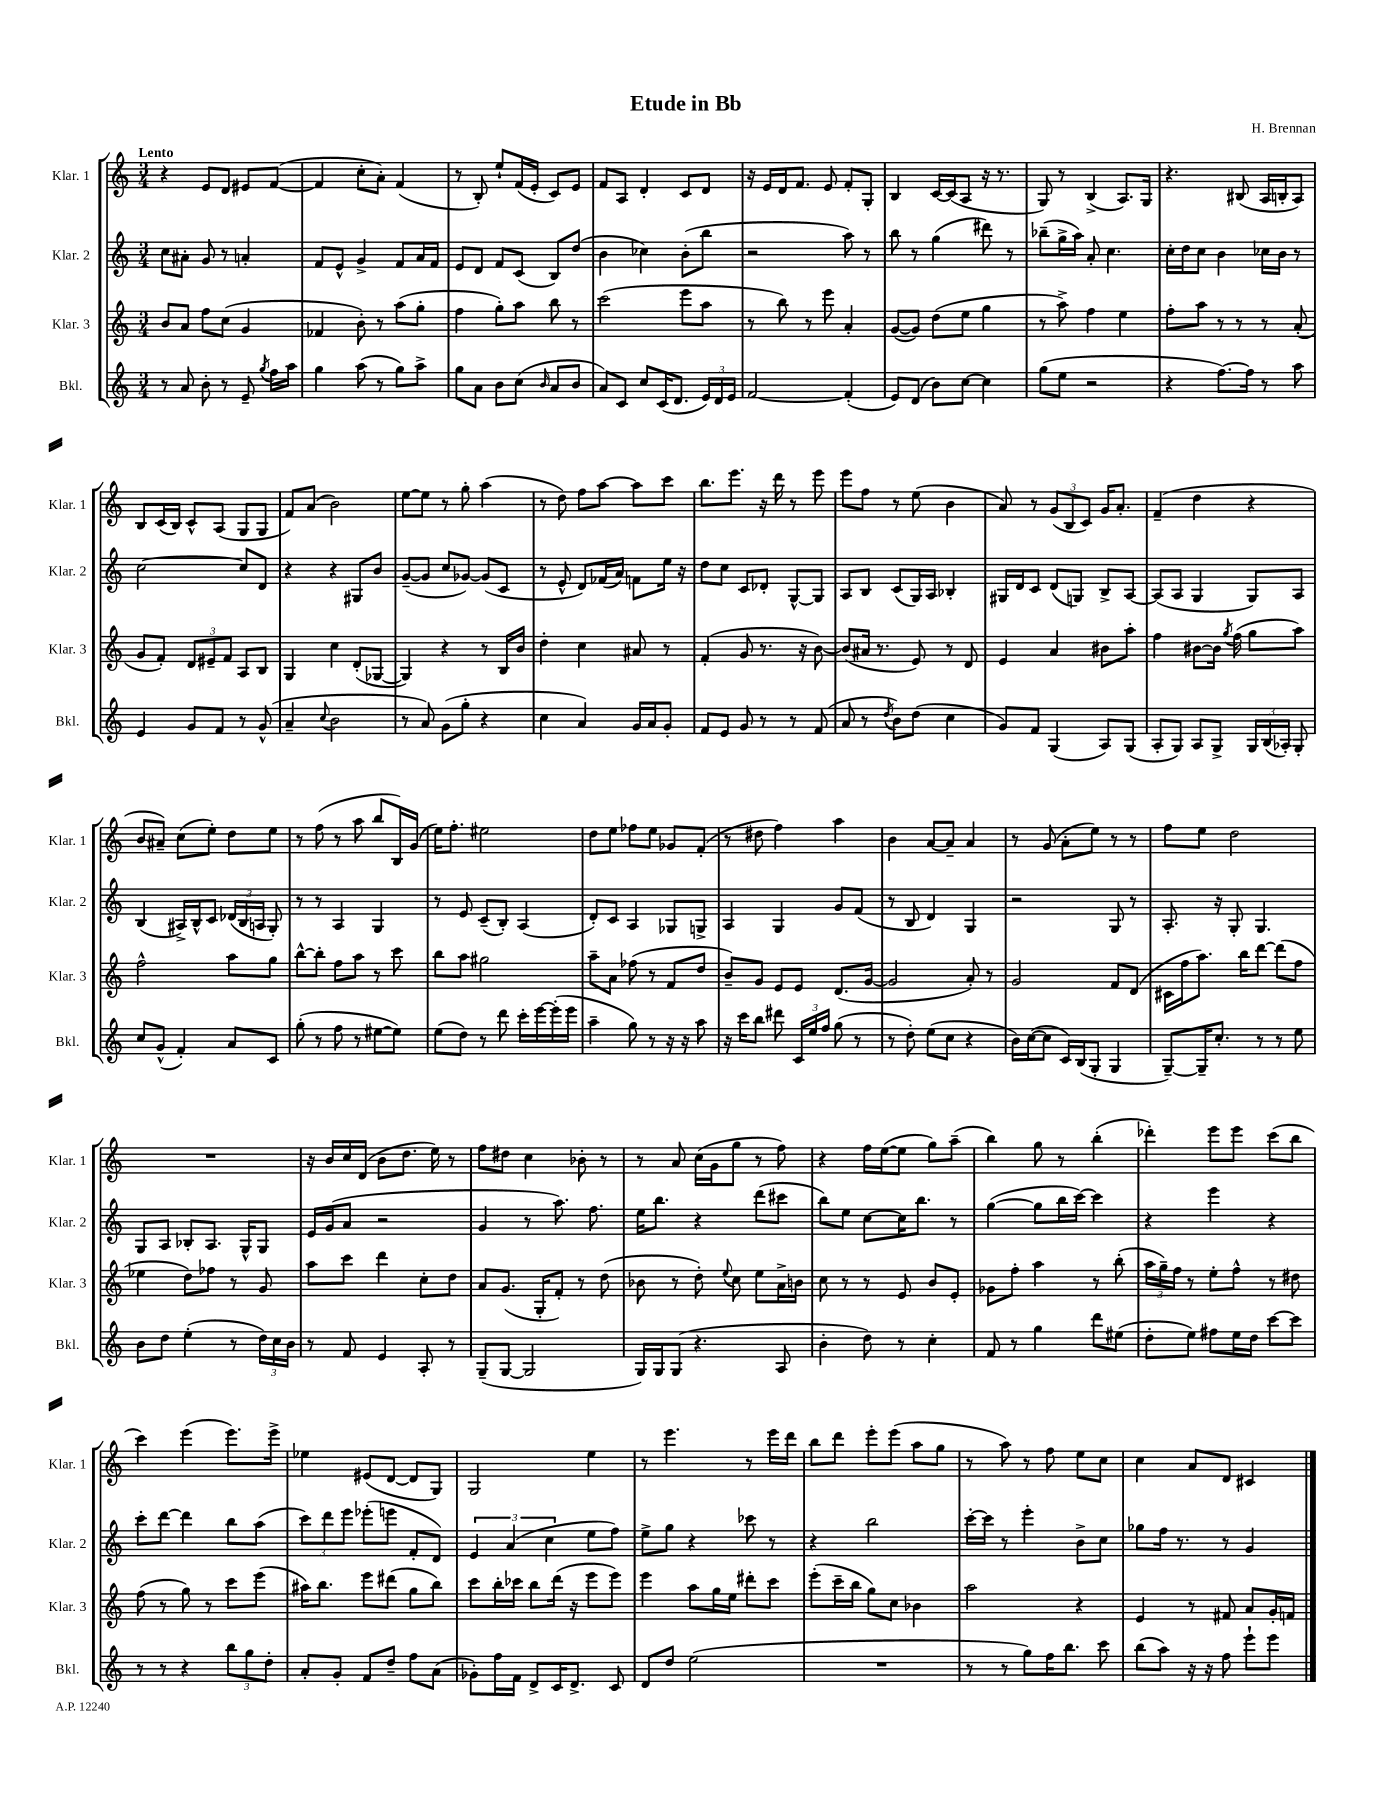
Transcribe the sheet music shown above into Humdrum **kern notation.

**kern	**kern	**kern	**kern
*staff4	*staff3	*staff2	*staff1
*clefG2	*clefG2	*clefG2	*clefG2
*k[]	*k[]	*k[]	*k[]
*M3/4	*M3/4	*M3/4	*M3/4
8r	8b/L	8cc\L	4r
8a/	8a/J	8a#'\J	.
8b'\	8ff\L	8g/	8e/L
8r	(8cc\J	8r	8d/J
8e~/	4g/	4a'/	8e#/L
8qgg/	.	.	.
16ff\LL	.	.	([8f/J
16aa\JJ	.	.	.
=	=	=	=
4gg\	4f-/	8f/L	4f/]
.	.	8e^^/J	.
(8aa\	8b'\)	4g^/	8cc'\L
8r	8r	.	8a'\J)
8gg\L)	(8aa\L	8f/L	(4f/
8aa^\J	8gg'\J	16a/L	.
.	.	16f/JJ	.
=	=	=	=
8gg\L	4ff\	8e/L	8r
8a\J	.	8d/J	8B'/)
8b\L	8gg'\L)	8f/L	8ee`/L
(8cc\J	8aa\J	(8c/J	(16f/L
.	.	.	16e'/JJ
16qqb/	.	.	.
8a/L	8bb\	8B/L)	8c/L)
8b/J	8r	(8dd/J	8e/J
=	=	=	=
8a/L)	(2ccc\	4b\	8f/L
8c/J	.	.	8A/J
8cc/L	.	4cc-\)	4d'/
(16c/K	.	.	.
8.d/J	.	.	.
.	8eee\L	(8b'\L	8c/L
24e/LL)	8aa\J	8bb\J	8d/J
24d/	.	.	.
24e/JJ	.	.	.
=	=	=	=
[2f/	8r	2r	16r
.	.	.	16e/LL
.	8bb\)	.	16d/J
.	.	.	8.f/J
.	8r	.	.
.	8eee\	.	8e/
(4f'/]	4a'/	8aa\)	8f'/L
.	.	8r	8G'/J
=	=	=	=
8e/L)	([8g/L	8bb\	4B/
(8d/J	8g/]J)	8r	.
8b\L)	(8dd\L	(4gg\	[16c/LL
.	.	.	(16c/]J
[8cc\J	8ee\J	.	8A/J
4cc\]	4gg\	8ddd#\)	16r
.	.	.	8.r
.	.	8r	.
=	=	=	=
(8gg\L	8r	(8bb-~\L	8G/)
8ee\J	8aa^\)	16gg^\L	8r
.	.	16aa\JJ)	.
2r	4ff\	8a'/	(4B^/
.	.	4.cc\	.
.	4ee\	.	8.A/L)
.	.	.	16G/Jk
=	=	=	=
4r	8ff'\L	16cc'\LL	4.r
.	.	16dd\J	.
.	8aa\J	8cc\J	.
[8.ff\L)	8r	4b\	.
.	8r	.	(8B#/
16ff\]Jk	.	.	.
8r	8r	16cc-\LL	16A/LL
.	.	16b\JJ	16B'/J
8aa\	(8a'/	8r	8A/J)
=	=	=	=
4e/	8g/L	[2cc\	8B/L
.	8f'/J)	.	(16c/L
.	.	.	16B/JJ)
8g/L	12d/L	.	8c^^/L
.	12e#~/	.	.
8f/J	.	.	(8A/J
.	12f/J	.	.
8r	8A/L	8cc/]L	8G/L
(8g^^/	8B/J	8d/J	8G/J
=	=	=	=
4a~/	4G/	4r	8f/L)
.	.	.	(8a/J
8qqcc/	.	.	.
2b\	4cc\	4r	2b\)
.	(8d'/L	8G#/L	.
.	[8G-/J	8b/J	.
=	=	=	=
8r	4G-/])	([8g~/L	[8ee\L
8a/)	.	8g/]J	8ee\]J
(8g\L	4r	8cc/L	8r
8gg'\J	.	[8g-/J)	8gg'\
4r	8r	(8g-/]L	(4aa\
.	16B/LL	8c/J	.
.	16b/JJ	.	.
=	=	=	=
4cc\	4dd'\	8r	8r
.	.	8e^^/	8dd\)
4a/)	4cc\	8d/L)	8ff\L
.	.	(16f-/L	[8aa\J
.	.	16a/JJ)	.
16g/LL	8a#/	8f\L	8aa\]L
16a/J	.	.	.
8g'/J	8r	16ee\Jk	8ccc\J
.	.	16r	.
=	=	=	=
8f/L	(4f'/	8dd\L	8.bb\L
8e/J	.	8cc\J	.
.	.	.	8.eee\J
8g/	8g/	8c/L	.
8r	8.r	8d-'/J	16r
.	.	.	16ddd\
8r	.	[8G^^/L	8r
.	16r	.	.
(8f/	[8b\)	8G/]J	8eee\
=	=	=	=
8a/	(8b/]L	8A/L	8eee\L
8r	16a#/Jk	8B/J	8ff\J
.	8.r	.	.
8qdd/	.	.	.
8b\L)	.	(8c/L	8r
(8dd\J	8e/)	16G/L)	(8ee\
.	.	16A/JJ	.
4cc\	8r	4B-'/	4b\
.	8d/	.	.
=	=	=	=
8g/L)	4e/	16G#/LL	8a/)
.	.	16d/J	.
8f/J	.	8c/J	8r
(4G/	4a/	(8d/L	(12g/L
.	.	.	12B/
.	.	8G/J)	.
.	.	.	12c/J)
8A/L)	8b#\L	8B^/L	16g/LK
.	.	.	8.a'/J
(8G/J	8aa'\J	[8A/J	.
=	=	=	=
8A'/L	4ff\	(8A/]L	(4f~/
8G/J)	.	8A/J	.
8A/L	[8b#\L	4G/	4dd\
8G^/J	16b#\]Jk	.	.
.	8qgg/	.	.
.	(16ff\	.	.
24G/LL	8gg\L	8G/L)	4r
(24B/	.	.	.
24A-'/JJ)	.	.	.
8G'/	8aa\J)	8A/J	.
=	=	=	=
8cc/L	2ff^^\	(4B/	8b/L
(8g^^/J	.	.	8a#~/J)
4f'/)	.	16A#^/LL)	(8cc\L
.	.	16B^^/J	.
.	.	8c/J	8ee'\J)
8a/L	8aa\L	(24d-/LL	8dd\L
.	.	24B/	.
.	.	24A/JJ	.
8c/J	8gg\J	8G'/)	8ee\J
=	=	=	=
(8gg'\	[8bb^^\L	8r	8r
8r	8bb'\]J	8r	(8ff\
8ff\	8ff\L	4A/	8r
8r	8aa\J	.	8aa\
[8ee#\L	8r	4G/	8bb/L
8ee#\]J)	8ccc\	.	16B/L)
.	.	.	(16g/JJ
=	=	=	=
(8ee\L	8bb\L	8r	16ee\LK)
.	.	.	8.ff'\J
8dd\J)	8aa\J	8e/	.
8r	2gg#\	(8c~/L	2ee#\
8ddd\	.	8B'/J)	.
16ccc'\LL	.	(4A/	.
[16eee\	.	.	.
(16eee'\]	.	.	.
16eee\JJ	.	.	.
=	=	=	=
4aa~\	8aa~\L	8d'/L)	8dd\L
.	8a\J	8c/J	8ee\J
8gg\)	(8ff-\	4A/	8ff-\L
8r	8r	.	8ee\J
16r	8f/L	8G-/L	8g-/L
16r	.	.	.
8aa\	8dd/J	8G^/J	(8f'/J
=	=	=	=
16r	8b~/L)	4A/	8r
16ccc\LK	.	.	.
8bb\J	8g/J	.	8dd#\
8ddd#\	8e/L	4G/	4ff\)
24c/LL	8e/J	.	.
24ee/	.	.	.
24ff/JJ	.	.	.
(8gg\	(8.d/L	8g/L	4aa\
8r	.	(8f/J	.
.	[16g/Jk	.	.
=	=	=	=
8r	2g/]	8r	4b\
8dd'\)	.	8B/	.
(8ee\L	.	4d/)	[8a/L
8cc\J	.	.	8a~/]J
4r	8a'/)	4G/	4a/
.	8r	.	.
=	=	=	=
16b\LL)	2g/	2r	8r
([16cc\J	.	.	.
8cc\]J	.	.	(8g/
16c/LL)	.	.	8a'\L
(16B/J	.	.	.
8G'/J	.	.	8ee\J)
4G/	8f/L	8G/	8r
.	(8d/J	8r	8r
=	=	=	=
[8G~/L)	16c#\LL	8.A'/	8ff\L
.	16ff\J	.	.
16G~/]K	8.aa\J)	.	8ee\J
8.cc'/J	.	16r	.
.	.	8G'/	2dd\
.	16bb\LK	.	.
8r	[8ddd\J	4.G/	.
8r	(8ddd\]L	.	.
8ee\	8ff\J	.	.
=	=	=	=
8b\L	4ee-\	8G/L	2.r
8dd\J	.	8A/J	.
(4ee'\	8dd\L)	8B-'/L	.
.	8ff-\J	8.A/J	.
8r	8r	.	.
.	.	16G^^/LK	.
24dd\LL)	8g/	8G/J	.
24cc\	.	.	.
24b\JJ	.	.	.
=	=	=	=
8r	8aa\L	16e/LL	16r
.	.	(16g/J	16b/LL
8f/	8ccc\J	8a/J	16cc/
.	.	.	(16d/JJ
4e/	4ddd\	2r	8b\L
.	.	.	8.dd\J
8A'/	8cc'\L	.	.
.	.	.	16ee\)
8r	8dd\J	.	8r
=	=	=	=
(8G~/L	8a/L	4g/	8ff\L
[8G/J	(8.g/J	.	8dd#\J
2G/]	.	8r	4cc\
.	16G'/LK	.	.
.	8f'/J)	8.aa\)	.
.	8r	.	8b-'\
.	.	8.ff\	.
.	(8dd\	.	8r
=	=	=	=
16G/LL)	8b-\	16ee\LK	8r
16G/J	.	8.bb\J	.
(8G/J	8r	.	8a/
4.r	8dd'\)	4r	(16cc\LL
.	.	.	16g\J
.	8qqee/	.	.
.	8cc\	.	8gg\J
.	8ee\L	(8ddd\L	8r
8A/	16a^\L	8ccc#\J	8ff\)
.	16b\JJ	.	.
=	=	=	=
4b'\	8cc\	8bb\L)	4r
.	8r	8ee\J	.
8dd\)	8r	[8cc\L	16ff\LL
.	.	.	([16ee\J
8r	8e/	16cc\]K	8ee\]J
.	.	8.bb\J	.
4cc'\	8b/L	.	8gg\L)
.	8e'/J	8r	(8aa~\J
=	=	=	=
8f/	8g-\L	([4gg\	4bb\)
8r	8ff'\J	.	.
4gg\	4aa\	8gg\]L	8gg\
.	.	16bb\L	8r
.	.	[16ccc\JJ)	.
8ddd\L	8r	4ccc\]	(4bb'\
(8ee#\J	(8bb'\	.	.
=	=	=	=
8dd'\L	24aa\LL	4r	4ddd-'\)
.	24gg~\)	.	.
.	24ff\JJ	.	.
8ee\J)	8r	.	.
8ff#\L	8ee'\L	4eee\	8eee\L
16ee\L	8ff^^\J	.	8eee\J
16dd\JJ	.	.	.
[8ccc\L	8r	4r	(8ccc\L
8ccc\]J	8dd#\	.	8bb\J
=	=	=	=
8r	(8ff\	8ccc'\L	4ccc\)
8r	8r	[8ddd\J	.
4r	8gg\)	4ddd\]	(4eee\
.	8r	.	.
12bb\L	8ccc\L	8bb\L	8.eee\L)
12gg\	.	.	.
.	(8eee\J	(8aa\J	.
12dd'\J	.	.	.
.	.	.	16eee^\Jk
=	=	=	=
8a'/L	16aa#\LK)	12ccc\L)	4ee-\
.	8.bb\J	.	.
.	.	12ddd\	.
8g'/J	.	.	.
.	.	12eee\J	.
8f/L	8eee\L	(8eee-'\L	(8e#/L
8dd~/J	(8ddd#\J	8eee\J	[8d/J
8ff\L	8gg\L	8f'/L	8d/]L
(8a\J	8bb\J)	8d/J)	8G/J)
=	=	=	=
8g-'\L)	8ccc\L	6e/	2G/
16ff\L	16bb'\L	.	.
.	.	(6a/	.
16f\JJ	16ccc-\JJ	.	.
8d^/L	8bb\L	.	.
.	.	6cc\	.
16c/K	(16ddd\Jk	.	.
8.d^/J	16r	.	.
.	8eee\L	8ee\L	4ee\
8c/	8eee\J)	8ff\J)	.
=	=	=	=
8d/L	4eee\	8ee^\L	8r
8dd/J	.	8gg\J	4.eee\
(2ee\	8aa\L	4r	.
.	16gg\L	.	.
.	16ee\JJ	.	.
.	8ddd#'\L	8ccc-\	8r
.	8ccc\J	8r	16eee\LL
.	.	.	16ddd\JJ
=	=	=	=
2.r	(8eee'\L	4r	8bb\L
.	16ccc~\L	.	8ddd\J
.	16bb\JJ	.	.
.	8gg\L)	2bb\	8eee'\L
.	8cc\J	.	(8eee\J
.	4b-\	.	8aa\L
.	.	.	8gg\J
=	=	=	=
8r	2aa\	[16ccc'\LL	8r
.	.	16ccc\]JJ	.
8r	.	8r	8aa\)
8gg\L)	.	4eee'\	8r
16ff\K	.	.	8ff\
8.bb\J	.	.	.
.	4r	8b^\L	8ee\L
8ccc\	.	8cc\J	8cc\J
=	=	=	=
(8bb\L	4e/	8gg-\L	4cc\
8aa\J)	.	16ff\Jk	.
.	.	8.r	.
16r	8r	.	8a/L
16r	.	.	.
8ff\	8f#/	8r	8d/J
8eee`\L	8a/L	4g/	4c#/
8eee\J	16g'/L	.	.
.	16f/JJ	.	.
==	==	==	==
*-	*-	*-	*-
